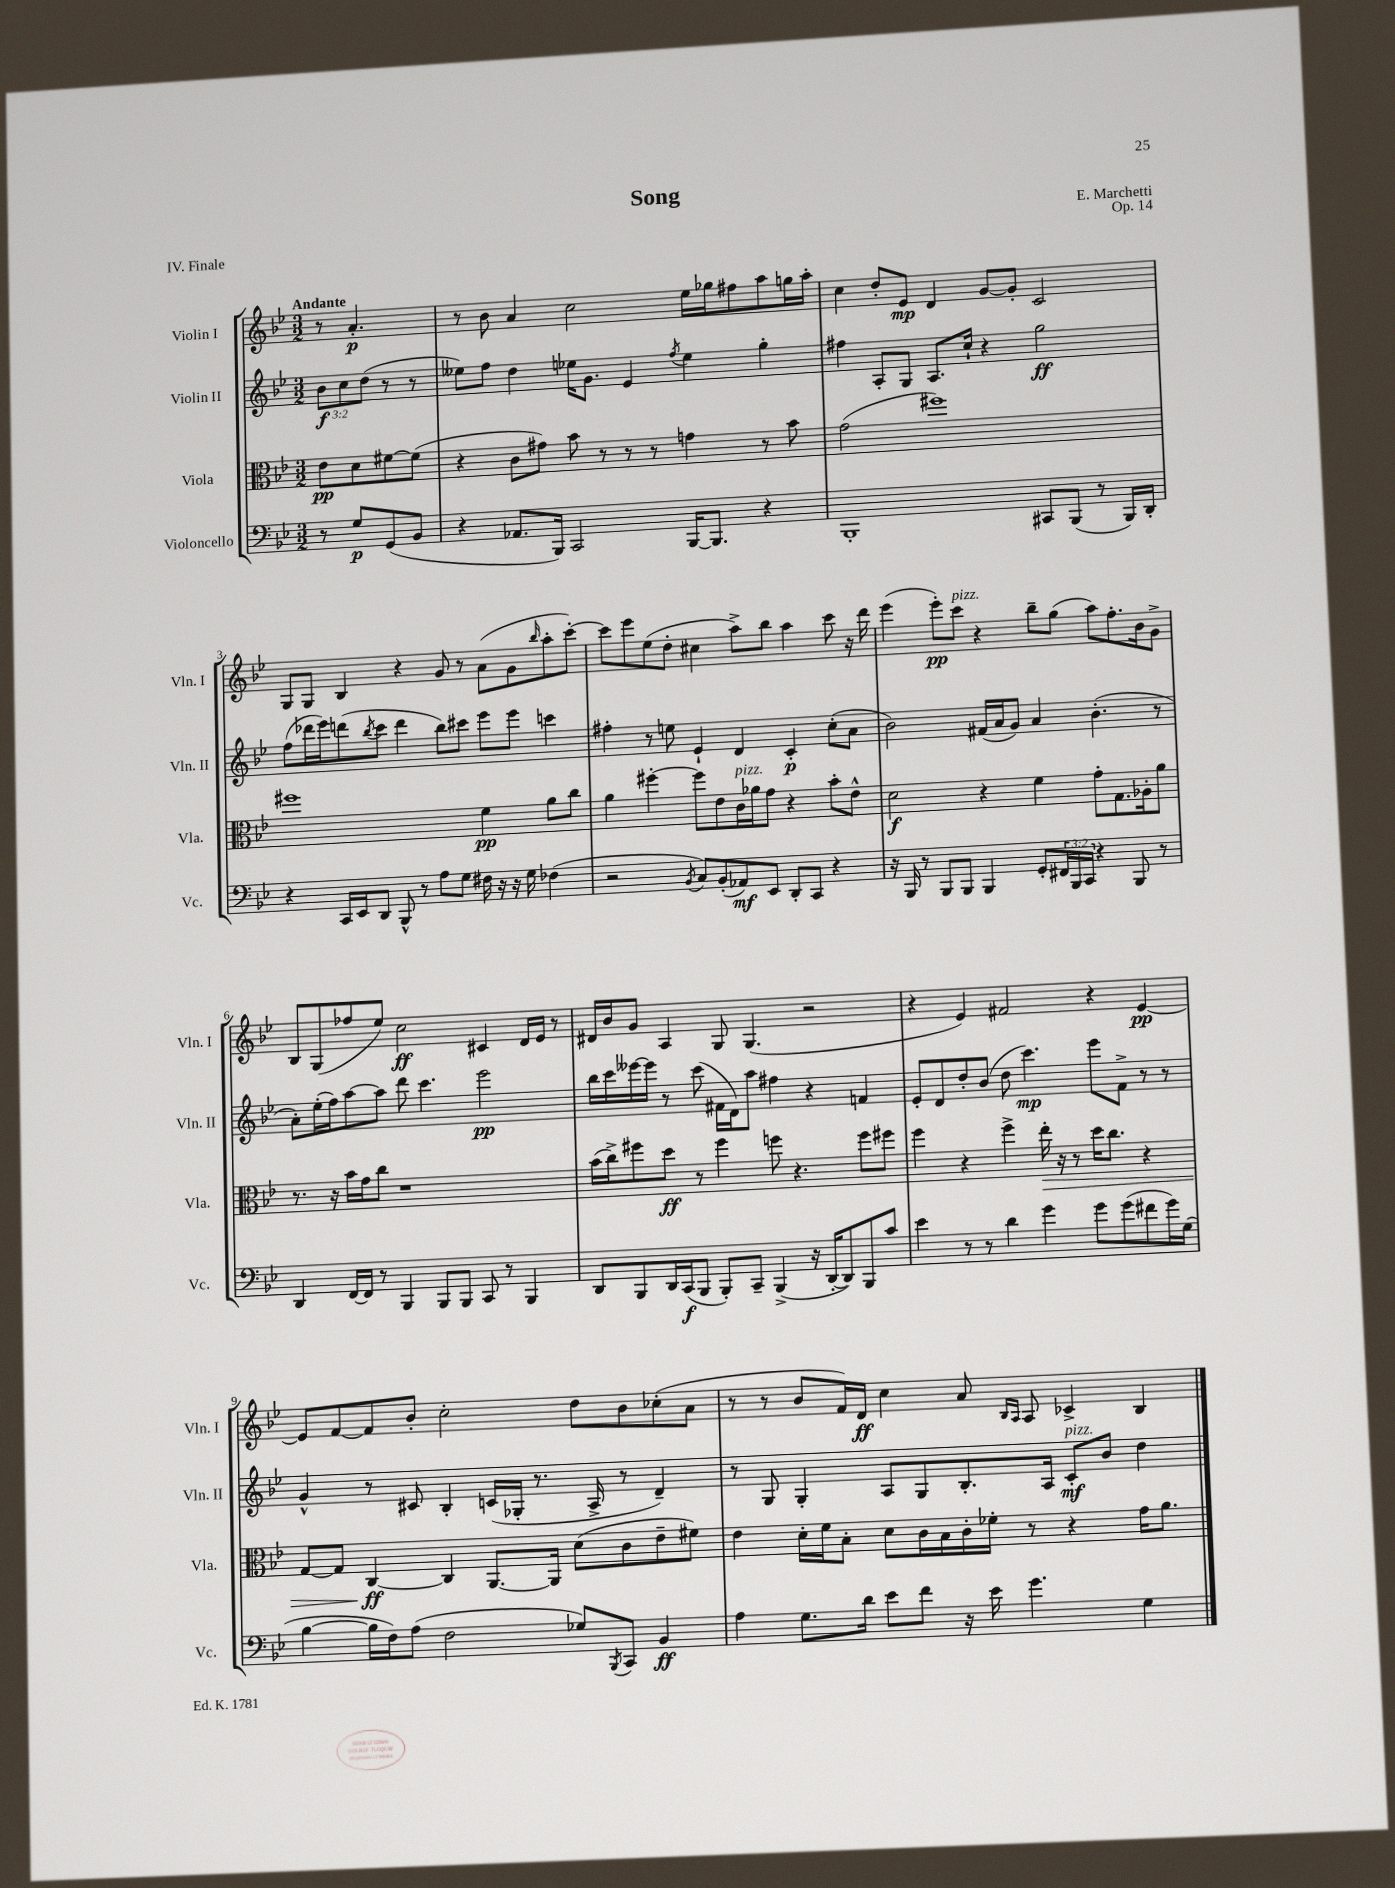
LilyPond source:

\header { title = "Song" composer = "E. Marchetti" opus = "Op. 14" piece = "IV. Finale" }
<<
\new StaffGroup <<
\new Staff = "s0" \with { instrumentName = "Violin I" shortInstrumentName = "Vln. I" } {
    \clef treble \key bes \major \numericTimeSignature \time 3/2 \partial 2 \tempo "Andante"
    r8 a'4.-.\p |
    r8 bes'8 a'4 c''2 ees''16 ges''16 fis''8 a''8 g''16 a''16-. |
    c''4 d''8-. ees'8\mp d'4 g'8~ g'8-. c'2 |
    g8 g8 bes4 r4 g'8 r8 a'8( g'8 \grace { bes''16 } a''8-. c'''8~-.) |
    c'''8 ees'''8 ees''8( d''8-. cis''4 a''8->) bes''8 a''4 c'''8 r16 d'''16 |
    ees'''4( ees'''8-.\pp) c'''8^\markup { \italic "pizz." } r4 bes''8-- g''8( a''8) f''8.-. bes'16 g'8-> |
    bes8 g8( fes''8 ees''8) c''2\ff cis'4 d'16 ees'16 r8 |
    dis'16 bes'16 g'8 a4 g8 g4.( r2 |
    r4 ees'4) fis'2 r4 ees'4~\pp |
    ees'8 f'8~ f'8 bes'8-. c''2-. d''8 bes'8 ces''8-.( a'8 |
    r8 r8 bes'8 f'16) d'16\ff c''4 a'8 \grace { bes16 a16 } a8 ces'4-> bes4 \bar "|." |
}
\new Staff = "s1" \with { instrumentName = "Violin II" shortInstrumentName = "Vln. II" } {
    \clef treble \key bes \major \numericTimeSignature \time 3/2 \override Staff.TupletNumber.text = #tuplet-number::calc-fraction-text \partial 2
    \tuplet 3/2 { bes'8\f c''8 d''8( } r8 r8 |
    eeses''8) f''8 d''4 ees''16 g'8. ees'4 \acciaccatura { f''8 } ees''4 g''4-. |
    fis''4 a8-. g8 a8. c''16-! r4 g''2\ff |
    f''8( des'''16 ees'''16) d'''8( \acciaccatura { bes''8 } c'''8 d'''4 bes''8) cis'''8 ees'''8 ees'''8 c'''4 |
    fis''4-. r8 e''8 ees'4-! d'4 c'4-.\p c''8-.( a'8 |
    bes'2) fis'16( a'16 g'8) a'4 bes'4.-.( r8 |
    a'8-.) ees''16-.( f''16) a''8~ a''8 d'''8 c'''4. ees'''2\pp |
    bes''16 c'''16 eeses'''16~ eeses'''16 r8 c'''8( fis'16 d'16) a''8 fis''4 r4 f'4 |
    ees'8-. d'8 d''8-. bes'8( d''8 c'''4.\mp) ees'''8 f'8-> r8 r8 |
    g'4-^ r8 cis'8 bes4-. c'16( ges16-. r8. a16-> r8 d'4--) |
    r8 g8 g4-. a8 g8 bes8.-. a16 c'8-.\mf^\markup { \italic "pizz." } bes'8 d''4 \bar "|." |
}
\new Staff = "s2" \with { instrumentName = "Viola" shortInstrumentName = "Vla." } {
    \clef alto \key bes \major \numericTimeSignature \time 3/2 \partial 2
    ees'8\pp d'8 fis'8~ fis'8( |
    r4 c'8 gis'8) bes'8 r8 r8 r8 g'4 r8 bes'8 |
    g'2( fis''1) |
    fis''1 f'4\pp a'8 c''8 |
    a'4 fis''4~-. fis''8 ees'8 c'16^\markup { \italic "pizz." } aes'16 g'8 r4 bes'8-. ees'8-^ |
    d'2\f r4 f'4 g'8-. g8. aes16-. a'8 |
    r8. r16 bes'16 g'16 c''8 r1 |
    bes'16( c''16->) fis''8 d''8\ff r8 fis''4 f''8 r4. f''8 fis''8 |
    f''4 r4 f''4-> ees''16-.\> r16 r8 d''16 c''8. r4 |
    g8~ g8 c4~\ff\! c4 a,8.~ a,16 d'8( c'8 ees'8-- fis'8) |
    ees'4 d'16-. f'16 bes8-. d'8 c'16 bes16 c'16-. fes'16-. r8 r4 g'16 a'8. \bar "|." |
}
\new Staff = "s3" \with { instrumentName = "Violoncello" shortInstrumentName = "Vc." } {
    \clef bass \key bes \major \numericTimeSignature \time 3/2 \override Staff.TupletNumber.text = #tuplet-number::calc-fraction-text \partial 2
    r8 g8\p g,8( bes,8 |
    r4 aes,8. bes,,16) c,2 bes,,16~ bes,,8. r4 |
    bes,,1-. cis,8 bes,,8( r8 bes,,16) d,16-. |
    r4 c,16 ees,16 d,8 bes,,8-^ r8 a8 g8 fis16 r16 r16 g16 fes4( |
    r2 \acciaccatura { bes,8 } c8) bes,8-.( aes,8\mf) ees,8 d,8-. c,8 r4 |
    r16 bes,,16 r8 bes,,8 bes,,8 bes,,4 g,8-. \tuplet 3/2 { fis,16 bes,,16 c,16 } r4 bes,,8 r8 |
    d,4 f,16~ f,16 r8 bes,,4 bes,,8 bes,,8 c,8 r8 bes,,4 |
    d,8 bes,,8 d,16 c,16\f( bes,,8 bes,,8-.) c,8-- bes,,4->( r16 d,16~-. d,8) bes,,8 c'8 |
    ees'4 r8 r8 d'4 g'4 g'8 g'8( fis'8 g'16) g16( |
    bes4~ bes16 f16) a8( f2 ges8) \acciaccatura { bes,,8 } c,8 bes,4\ff |
    a4 g8. d'16 ees'8 f'8 r16 ees'16 g'4. g4 \bar "|." |
}
>>
>>
